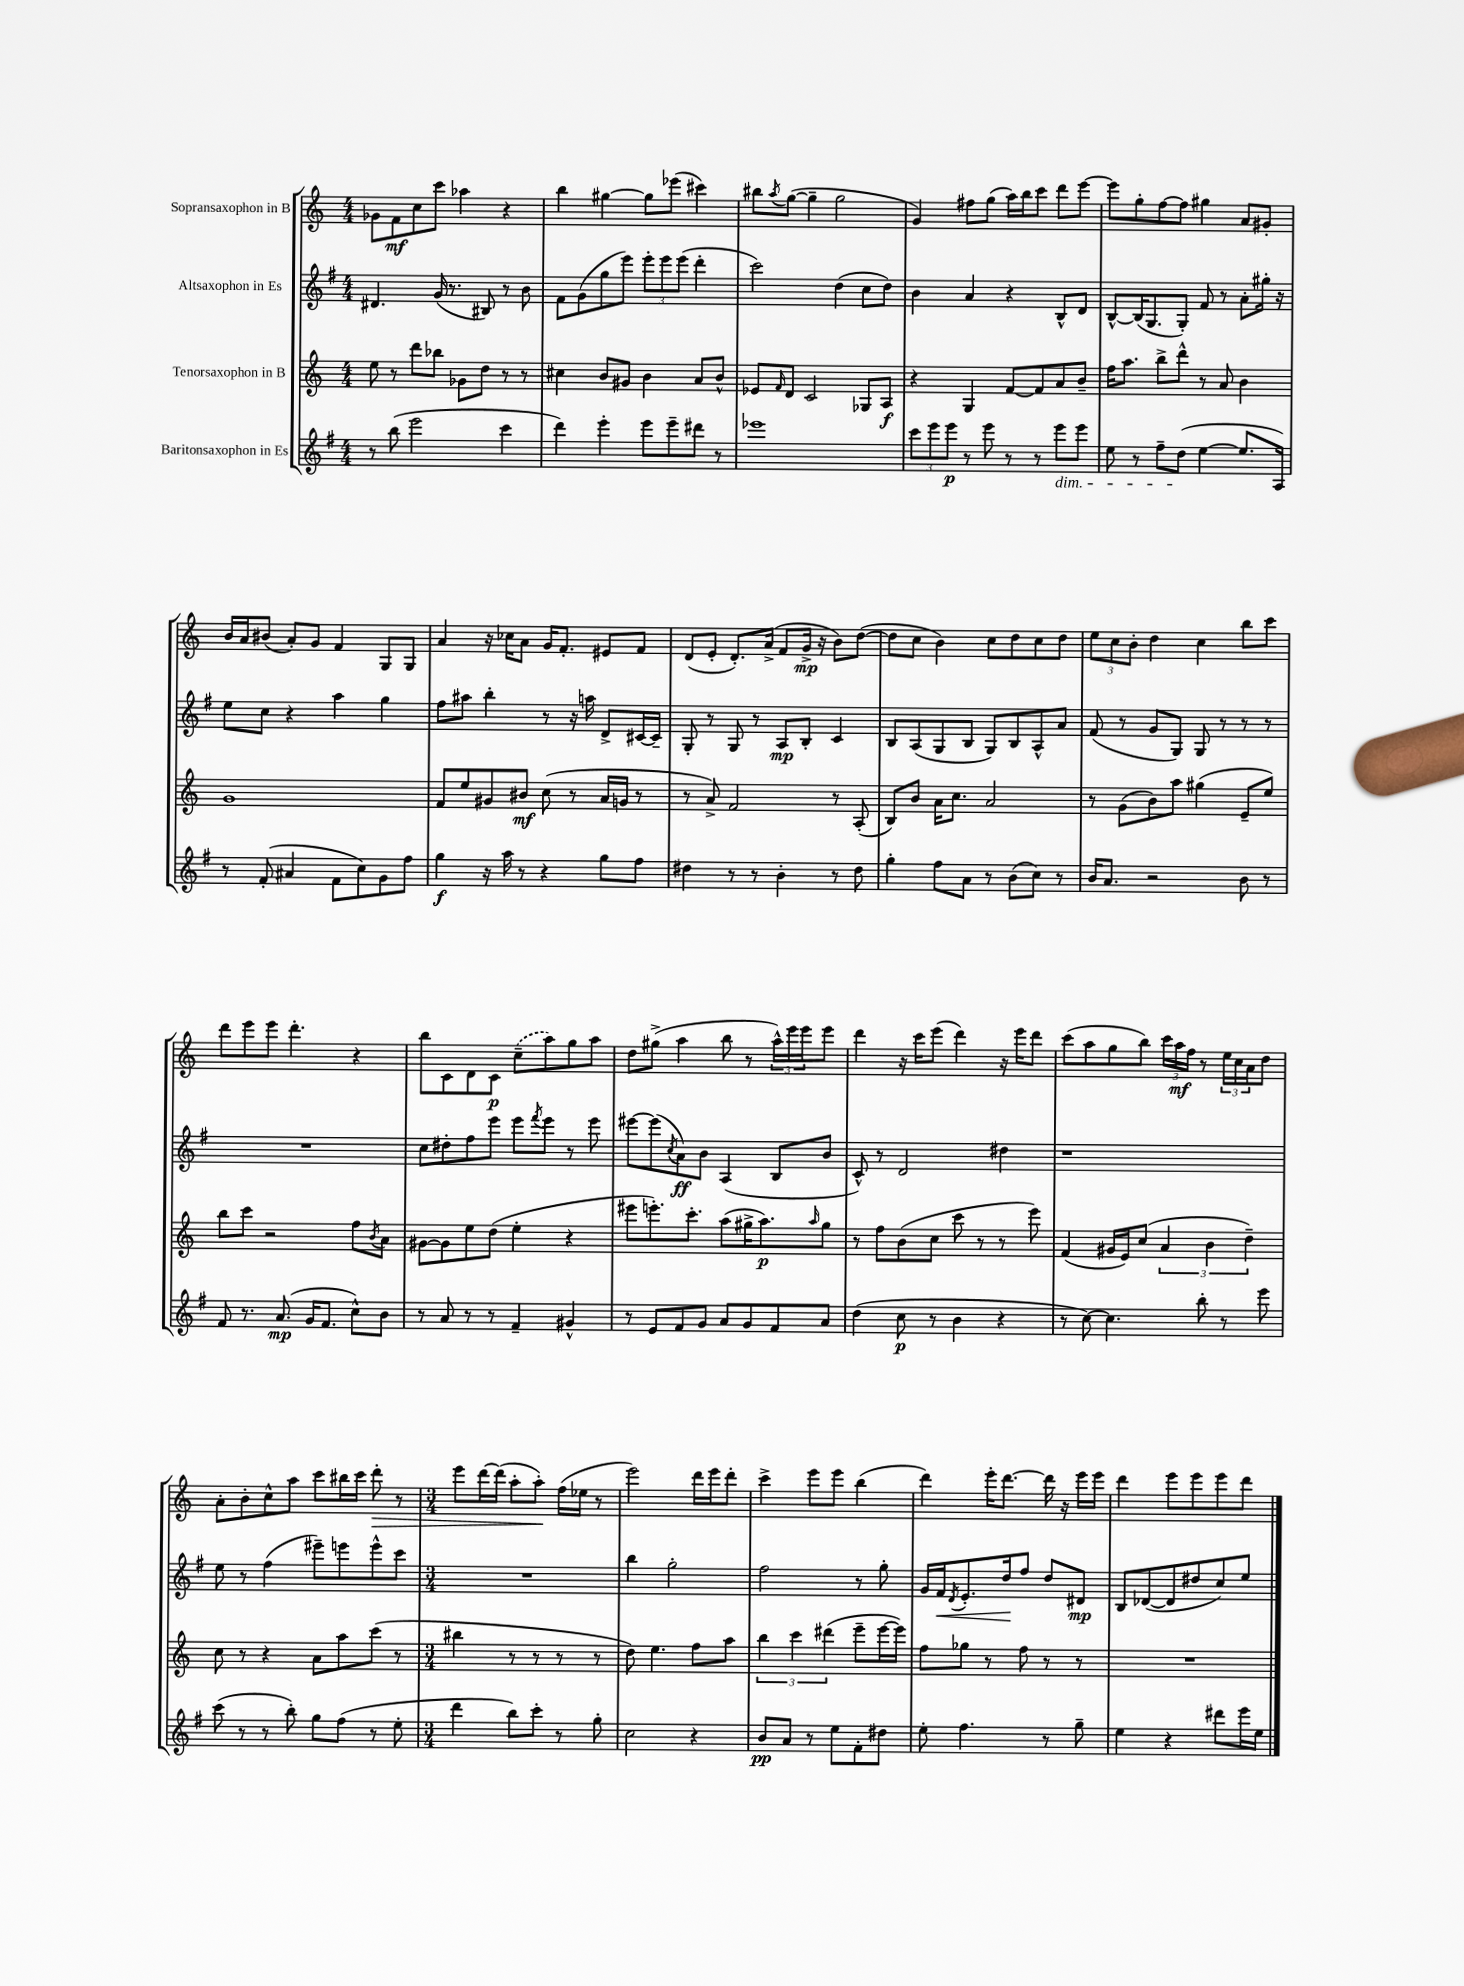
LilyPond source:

<<
\new StaffGroup <<
\new Staff = "s0" \with { instrumentName = "Sopransaxophon in B" } {
    \clef treble \key c \major \numericTimeSignature \time 4/4
    ges'8 f'8\mf c''8 c'''8 aes''4 r4 |
    b''4 gis''4~ gis''8 ees'''8( cis'''4) |
    bis''8 \acciaccatura { a''8 } g''8~( g''4-- g''2 |
    g'4) fis''8 g''8( a''16) b''16 c'''8 d'''8 e'''8~ |
    e'''8 g''8-. f''8~ f''8 gis''4 a'8 gis'8-. |
    b'16 a'16 bis'8( a'8-.) g'8 f'4 g8 g8 |
    a'4 r16 ces''16 a'8 g'16 f'8.-. eis'8 f'8 |
    d'8( e'8-. d'8.-.) a'16->( f'8 g'16->\mp r16 b'8) d''8~( |
    d''8 c''8 b'4) c''8 d''8 c''8 d''8 |
    \tuplet 3/2 { e''8 c''8 b'8-. } d''4 c''4 b''8 c'''8 |
    d'''8 e'''8 e'''8 d'''4.-. r4 |
    b''8 c'8 d'8 c'8\p \once \slurDashed c''8--( a''8) g''8 a''8 |
    d''8 gis''8->( a''4 b''8 r8 \tuplet 3/2 { a''16-^) e'''16 e'''16 } e'''8 |
    d'''4 r16 c'''16 e'''8( d'''4) r16 e'''16 d'''8 |
    c'''8( a''8 g''8 b''8) \tuplet 3/2 { c'''16 a''16\mf f''16 } r8 \tuplet 3/2 { e''16 c''16 a'16 } d''8 |
    a'8-. b'8-. c''8-^ a''8 c'''8 bis''16 c'''16 d'''8-.\> r8 |
    \numericTimeSignature \time 3/4 e'''8 d'''16~ d'''16( a''8-. a''8-.\!) f''16( ees''16 r8 |
    e'''2) d'''16 e'''16 d'''8-. |
    c'''4-> e'''8 e'''8 b''4( |
    d'''4) e'''16-. d'''8.~ d'''16 r16 e'''16 e'''16 |
    d'''4 e'''8 e'''8 e'''8 d'''8 \bar "|." |
}
\new Staff = "s1" \with { instrumentName = "Altsaxophon in Es" } {
    \clef treble \key g \major \numericTimeSignature \time 4/4
    dis'4. g'16( r8. bis8) r8 b'8 |
    fis'8 g'8( g''8 e'''8) \tuplet 3/2 { e'''8-. e'''8 e'''8( } d'''4-. |
    c'''2) d''4( c''8 d''8) |
    b'4 a'4 r4 b8-^ d'8 |
    b8~-^ b16( g8. g8-.) fis'8 r8 a'8-. gis''16-. r16 |
    e''8 c''8 r4 a''4 g''4 |
    fis''8 ais''8 b''4-. r8 r16 a''16 d'8-> cis'16~ cis'16-- |
    g8-. r8 g8 r8 a8\mp b8-. c'4 |
    b8 a8( g8 b8 g8) b8 a8-^ a'8 |
    fis'8( r8 g'8 g8) g8 r8 r8 r8 |
    R1 |
    c''8 dis''8-. fis''8 e'''8 e'''8 \acciaccatura { fis'''8 } e'''8 r8 e'''8 |
    eis'''8~ eis'''8( \acciaccatura { c''8 } a'8\ff) b'8 a4( b8 b'8 |
    c'8-^) r8 d'2 dis''4 |
    r1 |
    e''8 r8 fis''4( eis'''8--) e'''8 e'''8-^ c'''8 |
    \numericTimeSignature \time 3/4 R2. |
    b''4 g''2-. |
    fis''2 r8 g''8-. |
    g'16 fis'16\< \acciaccatura { d'8 } e'8.-. d''16\! fis''8 d''8 dis'8\mp |
    b8 des'8~( des'8 dis''8 c''8) e''8 \bar "|." |
}
\new Staff = "s2" \with { instrumentName = "Tenorsaxophon in B" } {
    \clef treble \key c \major \numericTimeSignature \time 4/4
    e''8 r8 d'''8 bes''8 ges'8 d''8 r8 r8 |
    cis''4 b'8 gis'8 b'4 a'8 b'8-^ |
    ees'8 \grace { f'16 } d'8 c'2 ges8 a8\f |
    r4 g4 f'8~ f'8 a'8 b'8-- |
    f''16 a''8. b''8-> d'''8-^ r8 a'8 b'4 |
    g'1 |
    f'8 e''8 gis'8 bis'8\mf c''8( r8 a'16 g'16 r8 |
    r8 a'8->) f'2 r8 a8-.( |
    b8) b'8 a'16 c''8. a'2 |
    r8 g'8( b'8) a''8 gis''4( e'8-- e''8) |
    b''8 c'''8 r2 f''8 \acciaccatura { b'8 } a'8 |
    gis'8~ gis'8 e''8 d''8( e''4-. r4 |
    eis'''8 e'''8.-.) c'''8.-. a''8( gis''16-> a''8.\p) \grace { a''16 } gis''8 |
    r8 f''8 b'8( c''8 c'''8 r8 r8 e'''8) |
    f'4( gis'16 e'16) c''8( \tuplet 3/2 { a'4 b'4 d''4--) } |
    c''8 r8 r4 a'8 a''8 c'''8( r8 |
    \numericTimeSignature \time 3/4 bis''4 r8 r8 r8 r8 |
    d''8) e''4. f''8 a''8 |
    \tuplet 3/2 { b''4 c'''4 dis'''4( } e'''8-- e'''16~ e'''16) |
    f''8 ges''8 r8 f''8 r8 r8 |
    R2. \bar "|." |
}
\new Staff = "s3" \with { instrumentName = "Baritonsaxophon in Es" } {
    \clef treble \key g \major \numericTimeSignature \time 4/4
    r8 b''8( e'''2 c'''4 |
    d'''4) e'''4-. e'''8 e'''8-- dis'''8 r8 |
    ees'''1 |
    \tuplet 3/2 { c'''8 e'''8 e'''8\p } r8 e'''8 r8 r8 e'''8\dim e'''8 |
    e''8 r8 fis''8-- d''8\!( e''4~ e''8. a16) |
    r8 fis'8-.( ais'4 fis'8 c''8) g'8 fis''8 |
    g''4\f r16 a''16 r8 r4 g''8 fis''8 |
    dis''4 r8 r8 b'4-. r8 dis''8 |
    g''4-. fis''8 a'8 r8 b'8( c''8) r8 |
    b'16 a'8. r2 b'8 r8 |
    fis'8 r8. a'8.\mp( g'16 fis'8. c''8-^) b'8 |
    r8 a'8 r8 r8 fis'4-- gis'4-^ |
    r8 e'8 fis'8 g'8 a'8 g'8 fis'8 a'8 |
    d''4( c''8\p r8 b'4 r4 |
    r8 c''8~) c''4. b''8-. r8 e'''8 |
    c'''8( r8 r8 b''8-.) g''8 fis''8( r8 e''8-. |
    \numericTimeSignature \time 3/4 d'''4 b''8) c'''8-. r8 g''8-. |
    c''2 r4 |
    b'8\pp a'8 r8 e''8 fis'8-. dis''8 |
    e''8-. fis''4. r8 g''8-- |
    e''4 r4 dis'''8 e'''16 e''16 \bar "|." |
}
>>
>>
\layout { \context { \Score \remove "Bar_number_engraver" } }
